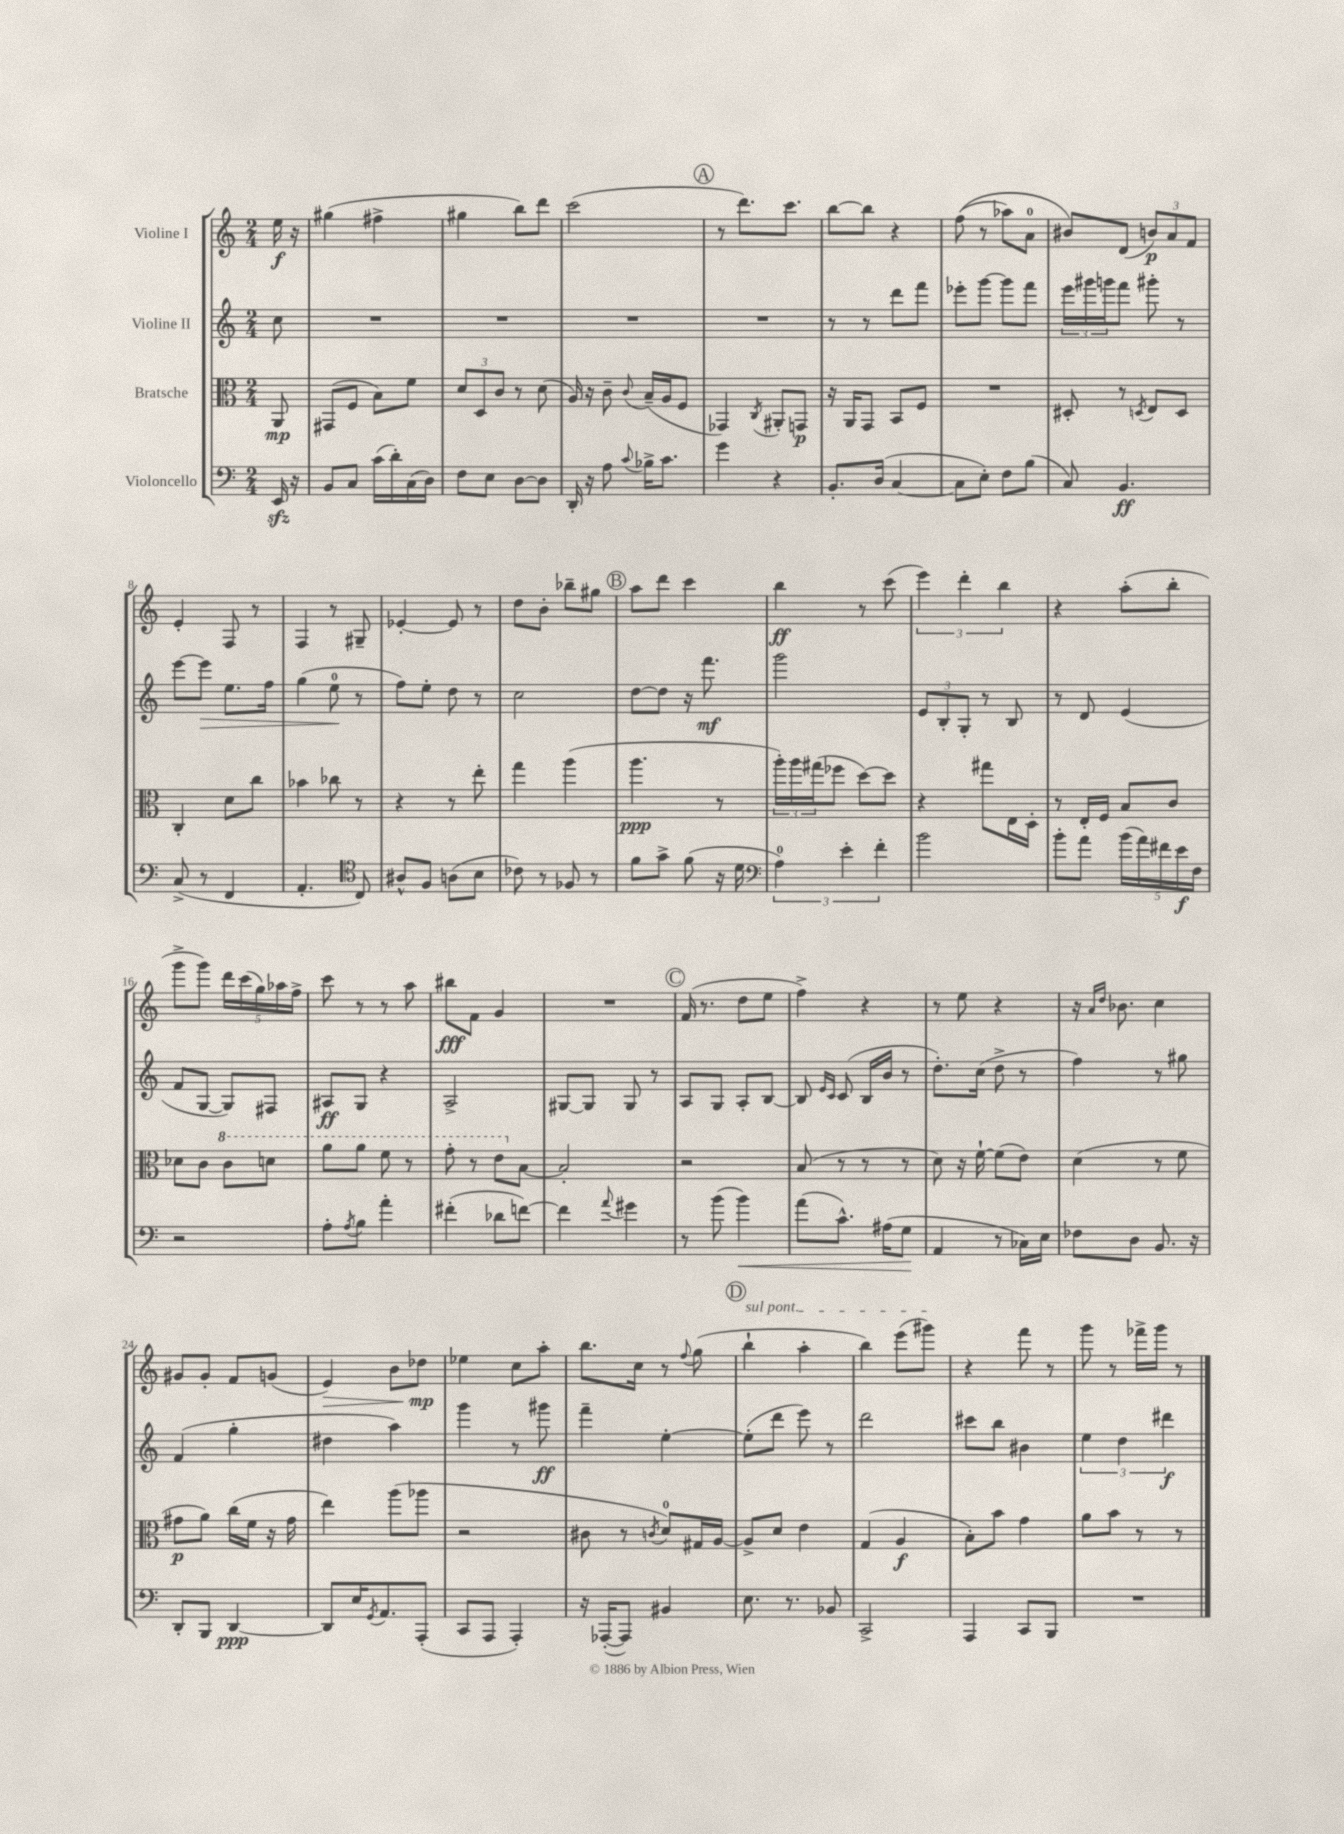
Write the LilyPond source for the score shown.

<<
\new StaffGroup <<
\new Staff = "s0" \with { instrumentName = "Violine I" } {
    \clef treble \key c \major \numericTimeSignature \time 2/4 \partial 8
    e''16\f r16 |
    gis''4( fis''4-> |
    gis''4 b''8) d'''8 |
    c'''2( |
    \mark \markup { \circle "A" } r8 d'''8.) c'''8. |
    b''8~ b''8 r4 |
    f''8(\( r8 aes''8) a'8-0 |
    bis'8\) d'8( \tuplet 3/2 { b'8\p) a'8 f'8 } |
    e'4-. f8 r8 |
    f4 r8 gis8-- |
    ees'4~-. ees'8 r8 |
    d''8 b'8-. bes''8-- gis''8 |
    \mark \markup { \circle "B" } a''8 d'''8 c'''4 |
    b''4\ff r8 c'''8( |
    \tuplet 3/2 { e'''4) d'''4-. b''4 } |
    r4 a''8-.( b''8-. |
    g'''8-> g'''8) \tuplet 5/4 { d'''16 c'''16( g''16) aes''16 f''16-> } |
    c'''8 r8 r8 a''8 |
    bis''8\fff f'8 g'4 |
    R2 |
    \mark \markup { \circle "C" } f'16( r8. d''8 e''8 |
    f''4->) r4 |
    r8 e''8 r4 |
    r16 \grace { a'16 d''16 } bes'8. c''4 |
    gis'8 gis'8-. f'8 g'8( |
    e'4\>) b'8 des''8\mp\! |
    ees''4 c''8 a''8-. |
    b''8. c''16 r8 \appoggiatura { f''8 } g''8( |
    \mark \markup { \circle "D" } \once \override TextSpanner.bound-details.left.text = \markup { \italic "sul pont." } b''4-!\startTextSpan a''4-. |
    b''4) e'''8( gis'''8\stopTextSpan) |
    r4 f'''8 r8 |
    g'''8 r8 fes'''16-> g'''16 r8 \bar "|." |
}
\new Staff = "s1" \with { instrumentName = "Violine II" } {
    \clef treble \key c \major \numericTimeSignature \time 2/4 \partial 8
    c''8 |
    R2 |
    R2 |
    R2 |
    \mark \markup { \circle "A" } R2 |
    r8 r8 d'''8 f'''8 |
    ees'''8-. g'''8~ g'''8 f'''8 |
    \tuplet 3/2 { e'''16 gis'''16 g'''16 } f'''8 gis'''8-. r8 |
    e'''8~ e'''8\> e''8. f''16 |
    g''4( e''8-0\! r8 |
    f''8) e''8-. d''8 r8 |
    c''2 |
    \mark \markup { \circle "B" } d''8~ d''8 r16 f'''8.\mf |
    g'''2 |
    \tuplet 3/2 { e'8 b8-. g8-. } r8 b8 |
    r8 d'8 e'4( |
    f'8 g8~ g8) fis8 |
    ais8\ff g8 r4 |
    a2-> |
    gis8~ gis8 gis8 r8 |
    \mark \markup { \circle "C" } a8 g8 a8-. b8~ |
    b8 \grace { e'16 c'16 } c'8( b16 b'16 r8 |
    d''8.-.) c''16( d''8-> r8 |
    f''4) r8 gis''8 |
    f'4( g''4-. |
    dis''4 a''4) |
    g'''4 r8 gis'''8\ff |
    f'''4-- e''4~-. |
    \mark \markup { \circle "D" } e''8-.( d'''8 e'''8) r8 |
    d'''2 |
    cis'''8 b''8 bis'4 |
    \tuplet 3/2 { e''4 d''4 dis'''4\f } \bar "|." |
}
\new Staff = "s2" \with { instrumentName = "Bratsche" } {
    \clef alto \key c \major \numericTimeSignature \time 2/4 \partial 8
    a,8\mp |
    gis,8( f8 b8) f'8 |
    \tuplet 3/2 { d'8 d8 c'8 } r8 d'8( |
    a16) r16 c'8-- \appoggiatura { c'8 } b16--( a16 f8 |
    \mark \markup { \circle "A" } ges,4) \acciaccatura { c8 } ais,8-. g,8\p |
    r16 a,16 g,8 b,8 f8 |
    R2 |
    dis8-. r8 \acciaccatura { d8 } e8 d8 |
    c4-. d'8 c''8 |
    bes'4 ces''8 r8 |
    r4 r8 e''8-. |
    g''4 a''4( |
    \mark \markup { \circle "B" } a''4.\ppp r8 |
    \tuplet 3/2 { a''16-.) a''16 gis''16( } fes''8 d''8~) d''8 |
    r4 gis''8 e16 d16-. |
    r8 e16-. f16 b8 c'8 |
    des'8 c'8 \ottava #1 c''8 d''!8 |
    a''8 a''8 f''8 r8 |
    g''8-. r8 e''8 \ottava #0 b8~ |
    b2-. |
    \mark \markup { \circle "C" } r2 |
    b8( r8 r8 r8 |
    d'8) r16 f'16~-! f'8( e'8) |
    d'4( r8 f'8 |
    gis'8\p a'8) c''16( f'16 r16 gis'16 |
    e''4) a''8( aes''8 |
    r2 |
    cis'8 r8 \acciaccatura { c'8 } d'8-0) gis16 a16~ |
    \mark \markup { \circle "D" } a8-> d'8 e'4 |
    g4( a4\f |
    b8-.) b'8 g'4 |
    a'8 b'8 r8 r8 \bar "|." |
}
\new Staff = "s3" \with { instrumentName = "Violoncello" } {
    \clef bass \key c \major \numericTimeSignature \time 2/4 \partial 8
    e,16\sfz r16 |
    b,8 c8 c'16( d'16-.) c16( d16) |
    f8 e8 d8~ d8 |
    d,16-. r16 a8 \appoggiatura { c'8 } bes16-> c'8. |
    \mark \markup { \circle "A" } g'4 r4 |
    b,8.-. d16( c4~ |
    c8 e8-.) f8 b8( |
    c8) b,4.\ff |
    c8->( r8 f,4 |
    a,4.-. \clef tenor c8) |
    ais8-^ f8 a8( b8 |
    ces'8) r8 fes8 r8 |
    \mark \markup { \circle "B" } f'8 g'8-> f'8( r16 d'16 |
    \clef bass \tuplet 3/2 { a4-0) e'4-. f'4-. } |
    b'2 |
    b'8-. a'8 \tuplet 5/4 { b'16( a'16) fis'16 e'16\f f16 } |
    r2 |
    a8-. \acciaccatura { a8 } b8 a'4-. |
    fis'4-.( des'8 f'8~) |
    f'4 \appoggiatura { a'8 } gis'4 |
    \mark \markup { \circle "C" } r8 b'8( b'4\<) |
    a'8( c'8.-^) ais16( g8\! |
    a,4 r8 ces16) e16 |
    fes8 d8 b,8. r16 |
    d,8-. b,,8 d,4~\ppp |
    d,8 e16 \acciaccatura { g,8 } a,8. a,,8-.( |
    c,8 a,,8 a,,4-.) |
    r16 aes,,16~-.( aes,,8) bis,4 |
    \mark \markup { \circle "D" } e8. r8. bes,8 |
    c,2-> |
    a,,4 c,8 b,,8 |
    R2 \bar "|." |
}
>>
>>
